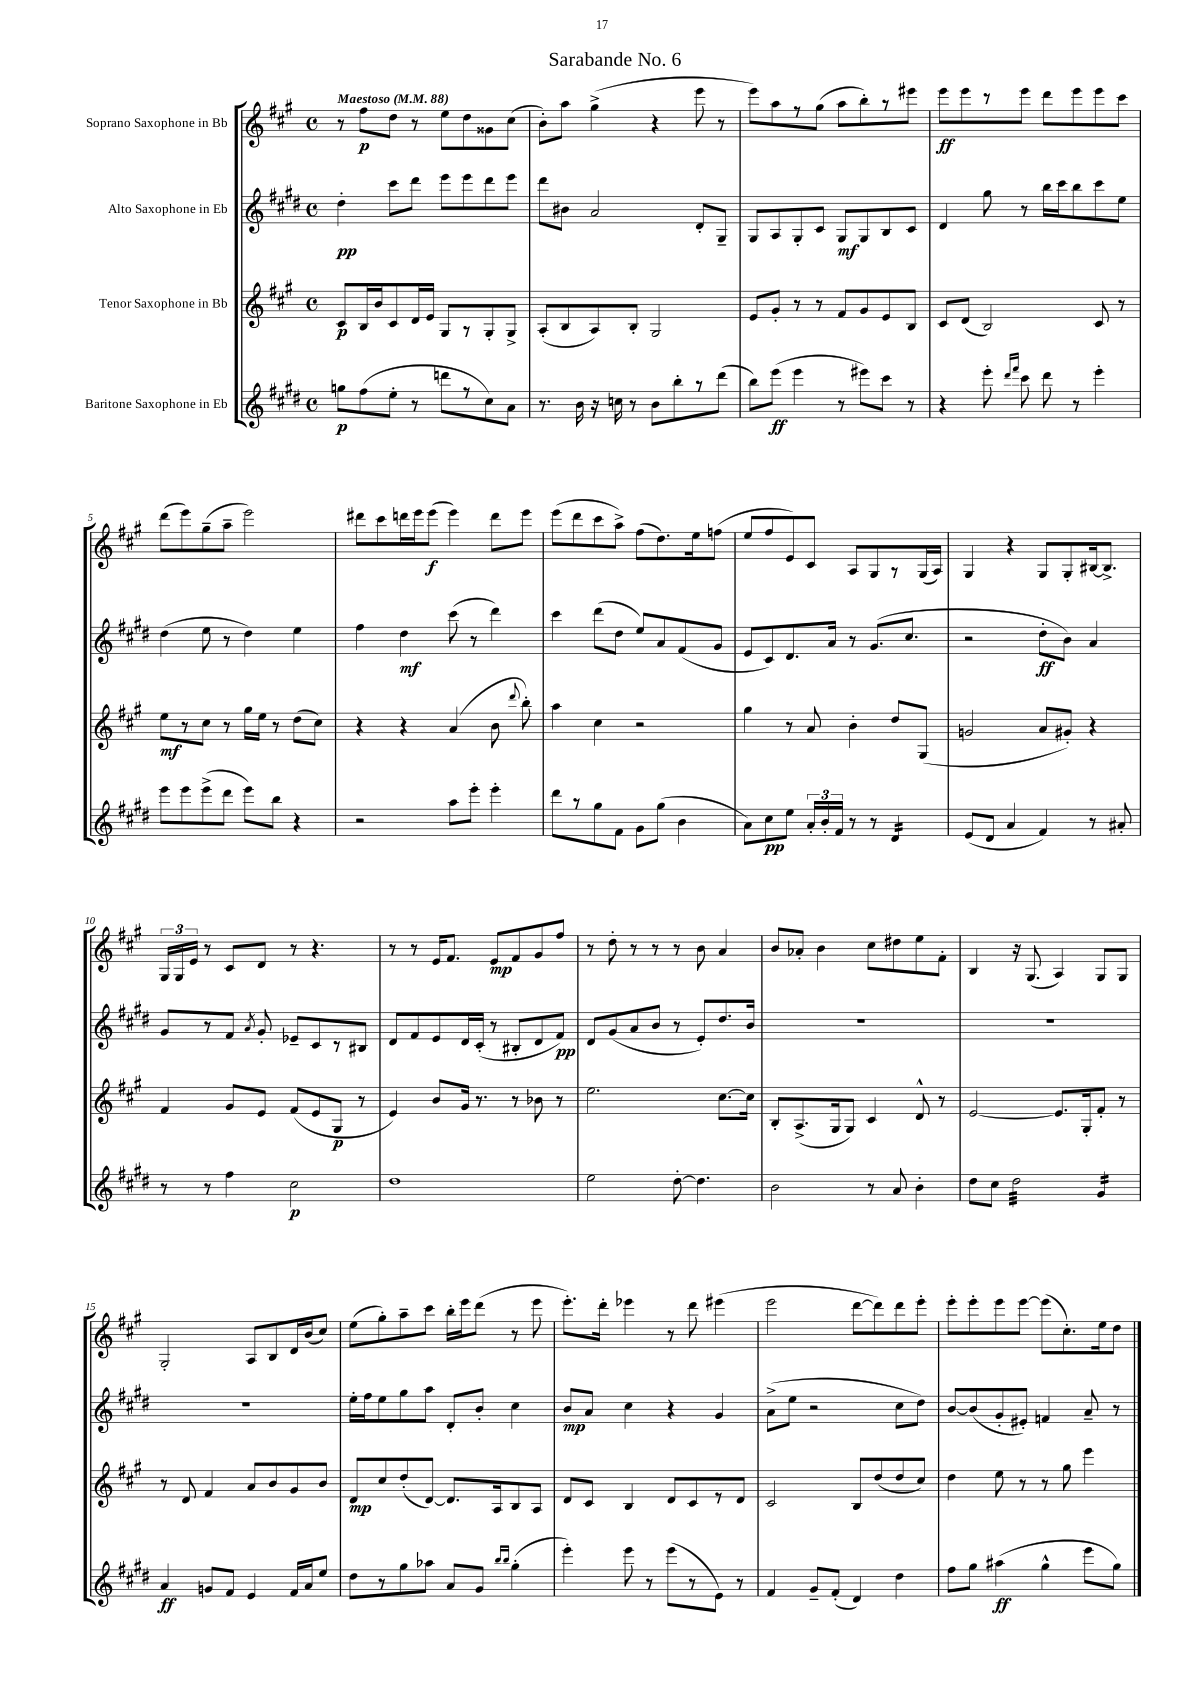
\header { title = "Sarabande No. 6" }
<<
\new StaffGroup <<
\new Staff = "s0" \with { instrumentName = "Soprano Saxophone in Bb" } {
    \clef treble \key a \major \defaultTimeSignature \time 4/4 \tempo "Maestoso" 4 = 88
    \autoBeamOff r8 fis''8[\p d''8] r8 e''8[ d''8 gisis'8 cis''8]( |
    b'8[-.) a''8] gis''4->( r4 e'''8 r8 |
    e'''8[) a''8 r8 gis''8]( a''8[ b''8-.) r8 eis'''8] |
    e'''8[\ff e'''8 r8 e'''8] d'''8[ e'''8 e'''8 cis'''8] |
    d'''8[( e'''8) gis''8--( a''8]-- e'''2) |
    dis'''8[ cis'''8 d'''16 e'''16 e'''8]\f( e'''4) d'''8[ e'''8] |
    e'''8[( d'''8 cis'''8 a''8]->) fis''8[( d''8.) e''16 f''8]( |
    e''8[ fis''8 e'8) cis'8] a8[ gis8 r8 gis16( a16]) |
    gis4 r4 gis8[ gis8-. bis16~ bis8.]-> |
    \tuplet 3/2 { gis16[ gis16 e'16] } r8 cis'8[ d'8] r8 r4. |
    r8 r8 e'16[ fis'8.] e'8[\mp fis'8 gis'8 fis''8] |
    r8 d''8-. r8 r8 r8 b'8 a'4 |
    b'8[ aes'8]-. b'4 cis''8[ dis''8 e''8 fis'8]-. |
    b4 r16 gis8.( a4) gis8[ gis8] |
    gis2-. a8[ b8 d'16 b'16( cis''8]) |
    e''8[( gis''8-.) a''8-- cis'''8] b''16[-. e'''16 d'''8]( r8 e'''8 |
    e'''8.[-.) d'''16]-. ees'''4 r8 d'''8 eis'''4( |
    e'''2 d'''8[~ d'''8) d'''8 e'''8]-. |
    e'''8[-. e'''8-. e'''8 e'''8]~ e'''8[( cis''8.-.) e''16 d''8] \bar "|." |
}
\new Staff = "s1" \with { instrumentName = "Alto Saxophone in Eb" } {
    \clef treble \key e \major \defaultTimeSignature \time 4/4
    \autoBeamOff dis''4-.\pp cis'''8[ dis'''8] e'''8[ e'''8 dis'''8 e'''8] |
    dis'''8[ bis'8] a'2 dis'8[-. gis8]-- |
    gis8[ a8 gis8-. cis'8] gis8[\mf gis8 b8 cis'8] |
    dis'4 gis''8 r8 b''16[ cis'''16 b''8 cis'''8 e''8] |
    dis''4( e''8 r8 dis''4) e''4 |
    fis''4 dis''4\mf cis'''8( r8 dis'''4) |
    cis'''4 dis'''8[( dis''8] e''8[) a'8 fis'8( gis'8] |
    e'8[ cis'8) dis'8. a'16] r8 gis'8.[( cis''8.] |
    r2 dis''8[-.\ff b'8]) a'4 |
    gis'8[ r8 fis'8] \acciaccatura { a'8 } gis'8-. ees'8[-- cis'8 r8 bis8] |
    dis'8[ fis'8 e'8 dis'16 cis'16]-.( r8 bis8[-. dis'8 fis'8]\pp) |
    dis'8[ gis'8( a'8 b'8] r8 e'8[-.) dis''8. b'16] |
    R1 |
    R1 |
    R1 |
    e''16[-. fis''16 e''8 gis''8 a''8] dis'8[-. b'8]-. cis''4 |
    b'8[\mp a'8] cis''4 r4 gis'4 |
    a'8[->( e''8] r2 cis''8[ dis''8]) |
    b'8[~ b'8( gis'8-. eis'8]-.) f'4 a'8-- r8 \bar "|." |
}
\new Staff = "s2" \with { instrumentName = "Tenor Saxophone in Bb" } {
    \clef treble \key a \major \defaultTimeSignature \time 4/4
    \autoBeamOff cis'8[\p b16 b'16 cis'8 d'16 e'16] gis8[ r8 gis8-. gis8]-> |
    a8[-.( b8 a8) b8]-. gis2 |
    e'8[ gis'8]-. r8 r8 fis'8[ gis'8 e'8 b8] |
    cis'8[ d'8]( b2) cis'8 r8 |
    e''8[\mf r8 cis''8] r8 gis''16[ e''16] r8 d''8[( cis''8]) |
    r4 r4 a'4( b'8 \appoggiatura { d'''8 } b''8-.) |
    a''4 cis''4 r2 |
    gis''4 r8 a'8 b'4-. d''8[ gis8]( |
    g'2 a'8[ gis'8]-.) r4 |
    fis'4 gis'8[ e'8] fis'8[( e'8 gis8]\p r8 |
    e'4) b'8[ gis'16] r8. r8 bes'8 r8 |
    e''2. cis''8.[~ cis''16] |
    b8[-. a8.->( gis16 gis8]) cis'4 d'8-^ r8 |
    e'2~ e'8.[ gis16-. fis'8]-. r8 |
    r8 d'8 fis'4 a'8[ b'8 gis'8 b'8] |
    d'8[\mp cis''8 d''8-.( d'8]~) d'8.[ a16 b8 a8] |
    d'8[ cis'8] b4 d'8[ cis'8 r8 d'8] |
    cis'2 b8[ d''8( d''8 cis''8]) |
    d''4 e''8 r8 r8 gis''8 e'''4 \bar "|." |
}
\new Staff = "s3" \with { instrumentName = "Baritone Saxophone in Eb" } {
    \clef treble \key e \major \defaultTimeSignature \time 4/4
    \autoBeamOff g''8[\p fis''8( e''8]-. r8 d'''8[ r8 cis''8) a'8] |
    r8. b'16 r16 c''16 r8 b'8[ b''8-. r8 dis'''8]( |
    b''8[) e'''8]\ff( e'''4 r8 eis'''8[) cis'''8] r8 |
    r4 e'''8-. \grace { dis'''16[ fis'''16] } cis'''8 dis'''8 r8 e'''4-. |
    e'''8[ e'''8 e'''8->( dis'''8] e'''8[) b''8] r4 |
    r2 a''8[ e'''8]-. e'''4-. |
    dis'''8[ r8 gis''8 fis'8] gis'8[ gis''8]( b'4 |
    a'8[) cis''8\pp e''8] \tuplet 3/2 { a'16[-. b'16-. fis'16] } r8 r8 dis'4:16 |
    e'8[( dis'8] a'4 fis'4) r8 ais'8-. |
    r8 r8 fis''4 cis''2\p |
    dis''1 |
    e''2 dis''8~-. dis''4. |
    b'2 r8 a'8 b'4-. |
    dis''8[ cis''8] dis''2:32 gis'4:16 |
    a'4\ff g'8[ fis'8] e'4 fis'16[ a'16 e''8] |
    dis''8[ r8 gis''8 aes''8] a'8[ gis'8] \grace { b''16[ b''16] } gis''4-.( |
    e'''4-.) e'''8 r8 e'''8[( r8 e'8]) r8 |
    fis'4 gis'8[-- fis'8]-.( dis'4) dis''4 |
    fis''8[ gis''8] ais''4\ff( gis''4-^ e'''8[ gis''8]) \bar "|." |
}
>>
>>
